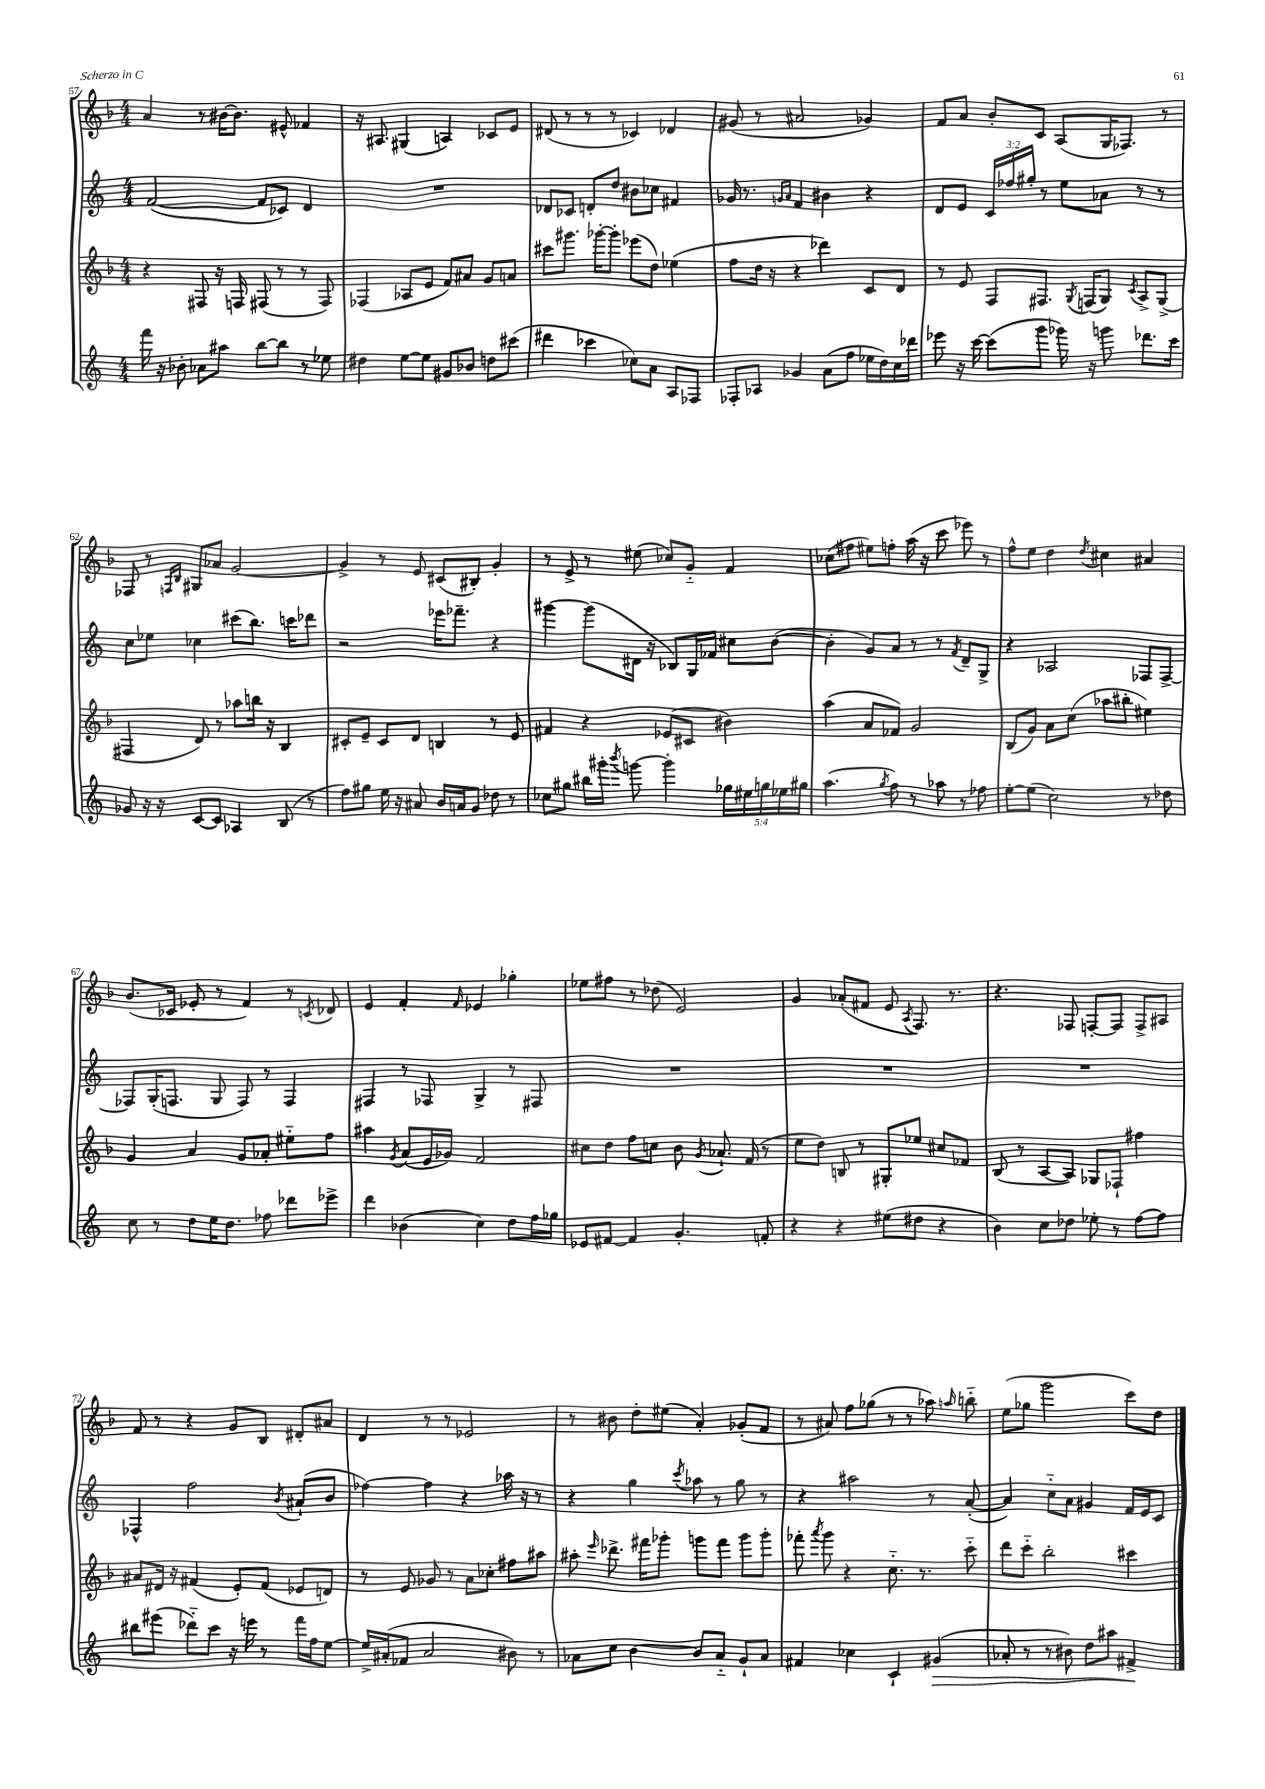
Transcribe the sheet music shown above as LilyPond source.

<<
\new StaffGroup <<
\new Staff = "s0" {
    \clef treble \key f \major \numericTimeSignature \time 4/4
    \autoBeamOff a'4 r8 bis'16[~ bis'8.] eis'8-^ fes'4 |
    r16 ais8. gis4( a4) ces'8[ e'8] |
    dis'8( r8 r8 r8 ces'4) des'4 |
    gis'8( r8 ais'2 ges'4) |
    f'8[ a'8] bes'8[-. c'8] a8[( g16 fes8.]) r8 |
    fes8 r8 \grace { f16[ bes16] } gis8[ aes'8] g'2~ |
    g'4-> r8 e'8 cis'8[( bis8]-.) g'4-. |
    r8 e'8-> r8 eis''8( ces''8[) g'8]-_ f'4 |
    ces''8[( fis''8] eis''8[) f''8]-. a''16( r16 c'''8 ees'''8) r8 |
    f''8[-^ e''8] d''4 \acciaccatura { d''8 } cis''4 ais'4 |
    bes'8.[( ces'16] ees'8-. r8 f'4) r8 \acciaccatura { c'8 } des'8 |
    e'4 f'4-. \grace { f'16 } ees'4 ges''4-. |
    ees''8[ fis''8] r8 des''8( e'2) |
    g'4 aes'8[-.( fis'8] e'8 \acciaccatura { a8 } f8.) r8. |
    r4. fes8 f8[~-. f8] f8[-> ais8] |
    f'8 r8 r4 g'8[ bes8] dis'8[-. ais'8] |
    d'4 r8 r8 ees'2 |
    r8 bis'8 d''8[-. eis''8]( a'4-.) ges'8[-.( f'8] |
    r8 ais'8) f''8[ ges''8]( r8 r8 aes''8) \grace { a''16 } b''8-_ |
    e''8[( ges''8] g'''2 c'''8[) d''8] \bar "|." |
}
\new Staff = "s1" {
    \clef treble \key c \major \numericTimeSignature \time 4/4 \override Staff.TupletNumber.text = #tuplet-number::calc-fraction-text
    \autoBeamOff f'2~( f'8[ ces'8]) d'4 |
    R1 |
    des'8[ ces'8] d'8[-. d''8] bis'8[ ces''8] fis'4 |
    ges'16 r8. \grace { g'16[ a'16] } f'4 bis'4 r4 |
    d'8[ e'8] \tuplet 3/2 { c'16[ fes''16 gis''16]-. } r8 e''8[ aes'8] r8 r8 |
    c''8[ ees''8] ces''4 cis'''8[( b''8.]) c'''16[ des'''8] |
    r2 ees'''16[ fes'''8.]-- r4 |
    gis'''4~ gis'''8[( dis'16] r16 bes8[) g16 fes'16] cis''8[ b'8]~( |
    b'4-. g'8[) a'8] r8 r8 \acciaccatura { f'8 } d'8[-- g8]-> |
    r4 aes2 fes8[ fes8]~-> |
    fes8[ g16-.( f8.] g8 f8) r8 f4 |
    fis4 r8 fes8 g4-> r8 fis8 |
    R1 |
    R1 |
    R1 |
    fes4-^ f''2 \acciaccatura { b'8 } ais'8[-!( b'8] |
    fes''4~) fes''4 r4 aes''16 r16 r8 |
    r4 g''4 \acciaccatura { c'''8 } aes''8 r8 g''8 r8 |
    r4 ais''2 r8 a'8~-.( |
    a'4) c''8[-_ a'8] gis'4 f'16[ e'16 c'8] \bar "|." |
}
\new Staff = "s2" {
    \clef treble \key f \major \numericTimeSignature \time 4/4
    \autoBeamOff r4 fis8 r16 f16 fis8( r8 r8 fis8) |
    fes4( aes8[ e'8] f'8[) ais'8] g'8[ a'8] |
    cis'''8[ gis'''8.] ges'''16[~-. ges'''8]-. ees'''8[( d''8]) ees''4( |
    f''8[ d''16] r16 r4 des'''4) c'8[ d'8] |
    r8 e'8 f8[ fis8.] \acciaccatura { g8 } f16[( g8]) \acciaccatura { c'8 } a8[-> g8]->( |
    fis4 d'8) r8 aes''8[ b''16] r16 bes4 |
    cis'8[-. e'8]-- cis'8[ d'8] b4 r8 e'8 |
    fis'4 r4 ees'8[( cis'8] bis'4) |
    a''4( a'8[ fes'8]) g'2 |
    bes8[( g'8]) a'8[ c''8]( aes''8[ bis''8]-. eis''4) |
    g'4 a'4 g'8[ aes'8]-. eis''8[-_ f''8] |
    ais''4 \acciaccatura { g'8 } a'8[( e'16 ges'16]) f'2 |
    cis''8[ d''8] f''8[ c''8] bes'8 \acciaccatura { g'8 } aes'8.-! f'16( r8 |
    e''8[ d''8]) b8 r8 gis8[-. ees''8] cis''8[ fes'8] |
    bes8( r8 a8[~ a8]) ges8[ fes8]-! fis''4 |
    ais'8[ dis'16] r16 fis'4( e'8[-.) fis'8]( ees'8[ d'8]) |
    r8 e'8 ges'8 r8 a'8[ ces''8]-. fis''8[ ais''8] |
    ais''8-. \grace { e'''16 } des'''8.-> fis'''16[ ges'''8]-. g'''8[ fis'''8] g'''8[ g'''8]-. |
    fes'''8-. \acciaccatura { a'''8 } g'''8 r4 c''8.-_ r8. c'''8-_ |
    d'''8[ c'''8]-_ bes''2-. cis'''4 \bar "|." |
}
\new Staff = "s3" {
    \clef treble \key c \major \numericTimeSignature \time 4/4 \override Staff.TupletNumber.text = #tuplet-number::calc-fraction-text
    \autoBeamOff f'''16 r16 bes'8-. aes'8[ ais''8] b''8[~ b''8] r8 ees''8 |
    dis''4 e''8[~ e''8] gis'8[ bes'8] d''8[ cis'''8]( |
    dis'''4 ces'''4 ces''8[) a'8] a8[ fes8] |
    fes8[-. aes8] ges'4 a'8[( f''8] ees''16[ d''16) c''16 des'''16] |
    ees'''8 r16 c'''16~ c'''8[( g'''8] ges'''16) r16 g'''8 des'''8.[ c'''16] |
    ges'8 r16 r16 c'8[~ c'8] aes4 b8( r8 |
    f''8[) gis''8] e''16 r16 ais'8 b'16[ a'16 g'8] des''8 r8 |
    ces''8[ gis''8] bis''16[ gis'''16]-. \acciaccatura { b'''8 } g'''8~ g'''4-. \tuplet 5/4 { ges''16[ eis''16 g''16 ees''16 gis''16] } |
    a''4.( \acciaccatura { g''8 } f''8) r8 aes''8 r8 fes''8 |
    e''8[~-. e''8]( c''2) r8 des''8 |
    c''8 r8 d''8[ e''16 d''8.] fes''8 des'''8[ ees'''8]-> |
    d'''4 bes'4( c''4) d''8[ f''16 ges''16] |
    ees'8[ fis'8]~ fis'4 g'4.-. f'8-. |
    r4 r4 eis''8[( dis''8] r4 |
    b'4) c''8[ des''8] ees''8-. r8 f''8[~ f''8] |
    bis''8[ eis'''8]( des'''8[-_) c'''8] r16 e'''16 r8 f'''16[ f''16 e''8]~ |
    e''16[-> ais'16-.( fes'8] ais'2 bis'8) r8 |
    aes'8[ c''8] b'4~ b'8[ aes'8]-_ g'8[-! aes'8] |
    fis'4 ces''4 c'4-! gis'4\>( |
    aes'8-. r8 r8 bis'8) d''8[ ais''8] fis'4->\! \bar "|." |
}
>>
>>
\layout { \context { \Score currentBarNumber = #57 } }
